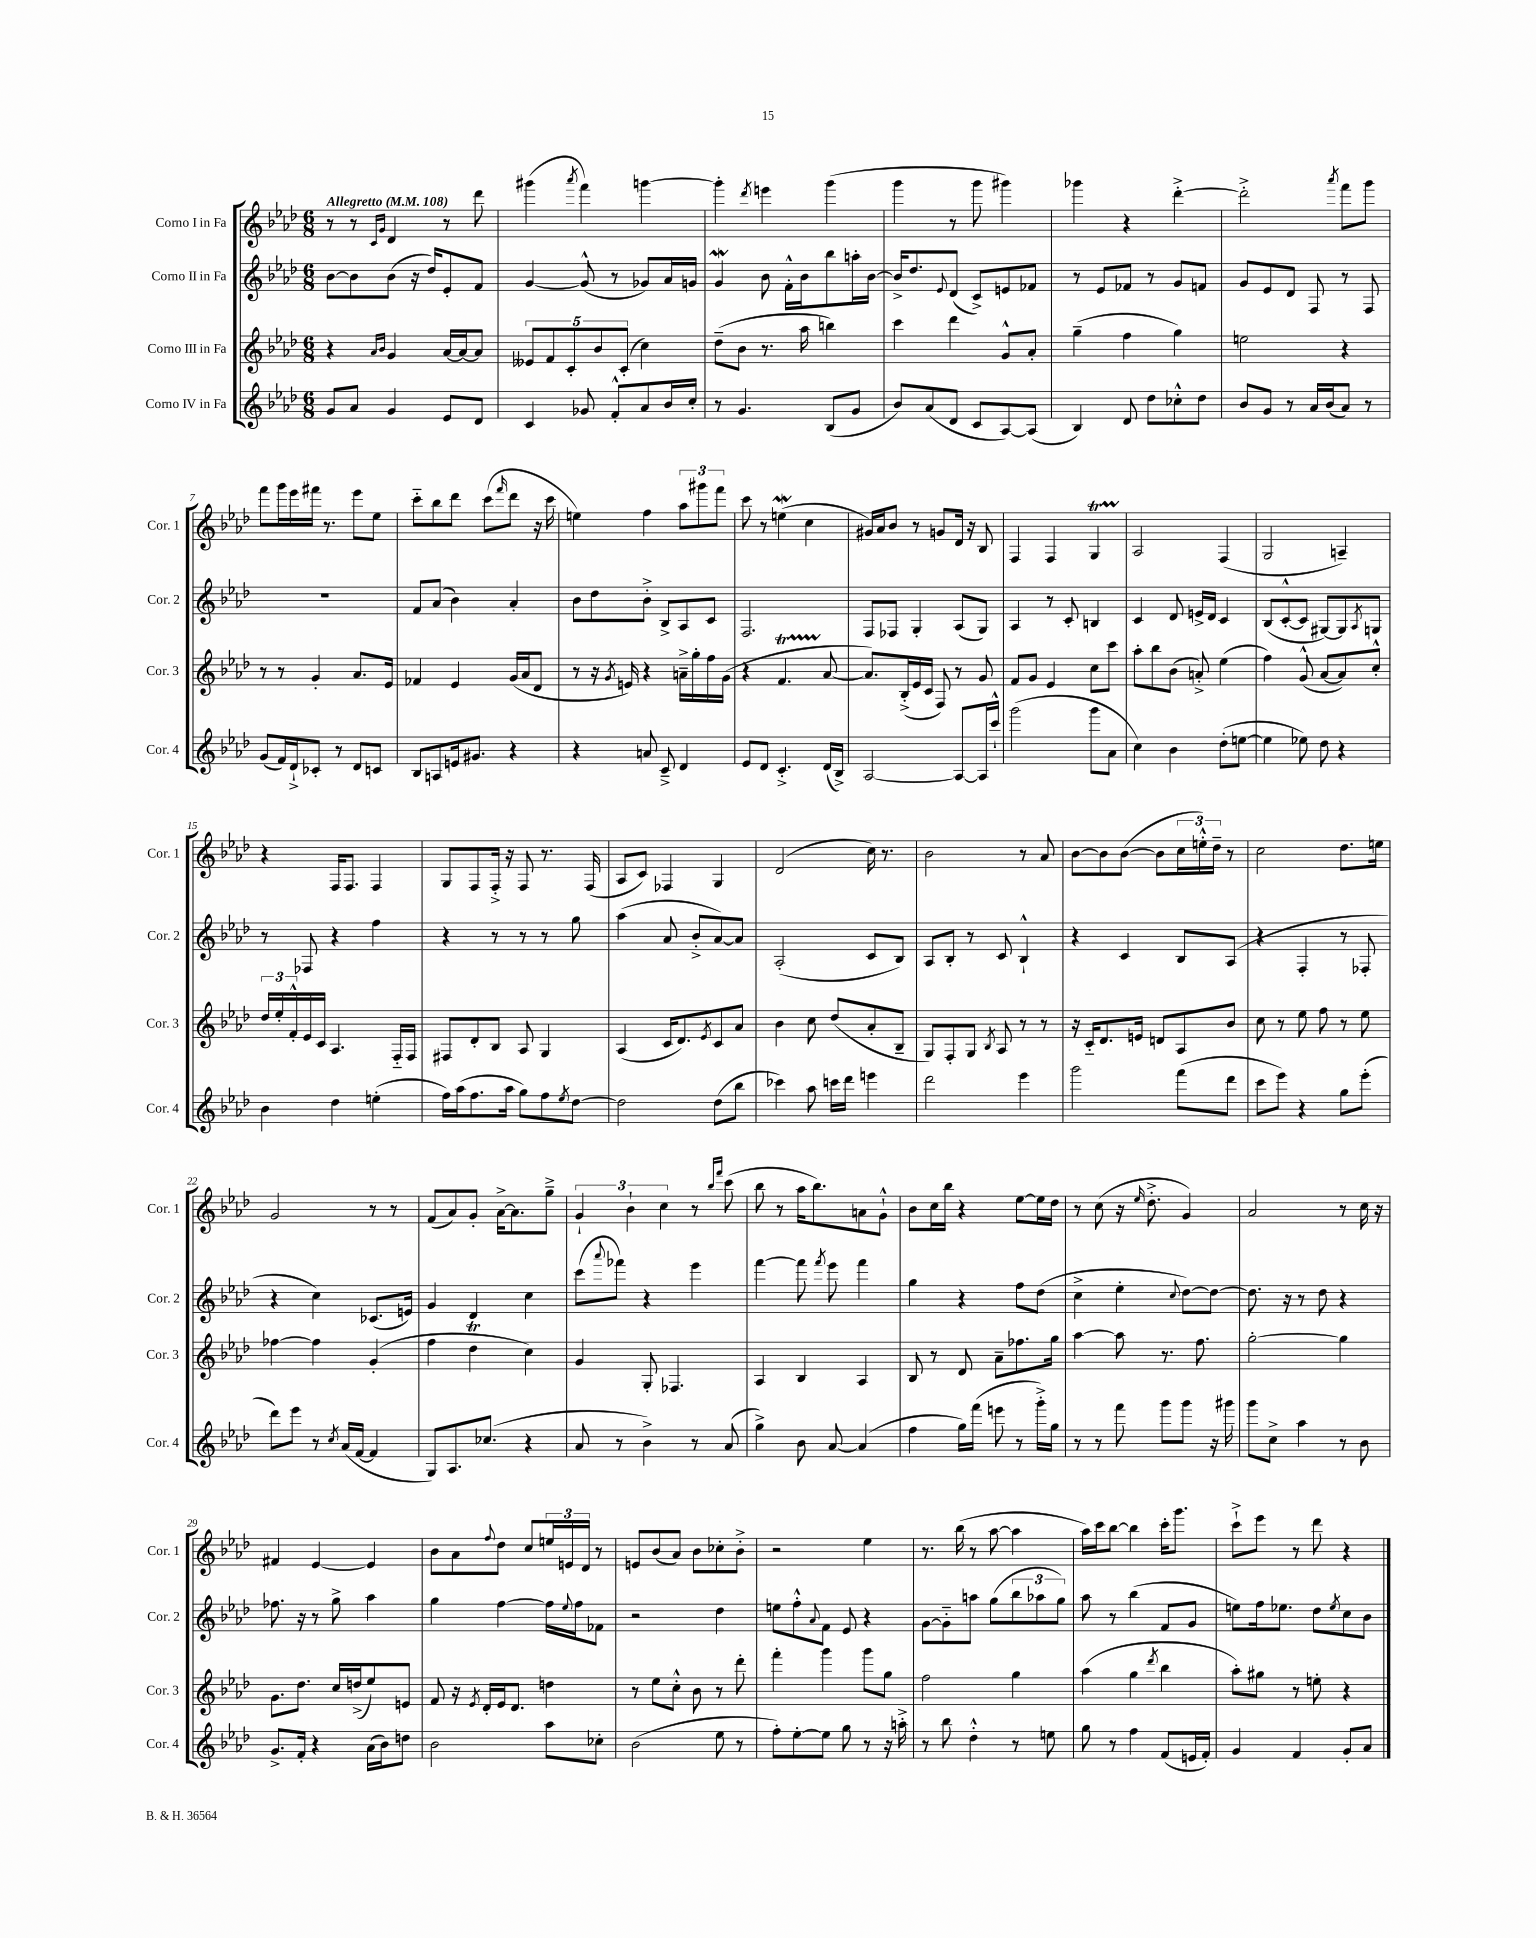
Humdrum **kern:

**kern	**kern	**kern	**kern
*staff4	*staff3	*staff2	*staff1
*clefG2	*clefG2	*clefG2	*clefG2
*k[b-e-a-d-]	*k[b-e-a-d-]	*k[b-e-a-d-]	*k[b-e-a-d-]
*M6/8	*M6/8	*M6/8	*M6/8
*MM108	*MM108	*MM108	*MM108
8g	4r	[8b-	8r
8a-	.	8b-]	8r
.	16qqa-	.	16qqc
.	16qqb-	.	16qqg
4g	4g	(8b-	4d-
.	.	16r	.
.	.	16dd-)	.
8e-	[16a-	8e-'	8r
.	16a-_	.	.
8d-	8a-]	8f	8ddd-
=	=	=	=
4c	10e--	[4g	(4ggg#
.	10f	.	.
.	10c'	.	.
.	.	.	8qaaa-
8g-	.	(8g^^]	4fff)
.	10b-	.	.
8f'^^	.	8r	.
.	(10c'	.	.
8a-	4cc)	8g-)	[4ggg
16b-	.	16a-	.
16cc'	.	16g	.
=	=	=	=
8r	(8dd-~	4g	4ggg']
4.g	8b-	.	.
.	.	.	8qddd-
.	8.r	8b-	4eee
.	.	16f'^^	.
.	16aa-	16b-	.
(8B-	4bb)	8bb-	(4ggg
8g	.	16aa'	.
.	.	[16b-	.
=	=	=	=
8b-)	4ccc	16b-^]	4ggg
.	.	8.dd-	.
(8a-	.	.	.
.	.	8qqe-	.
8d-	4ddd-	(8d-	8r
8c	.	8c^)	8ggg
[8A-)	8g^^	8e	4ggg#)
(8A-]	8a-'	8f-	.
=	=	=	=
4B-)	(4gg~	8r	4ggg-
.	.	8e-	.
8d-	4ff	8f-	4r
8dd-	.	8r	.
8cc-'^^	4gg)	8g	[4ddd-'^
8dd-	.	8f	.
=	=	=	=
8b-	2ee	8g	2ddd-'^]
8g	.	8e-	.
8r	.	8d-	.
16a-	.	8F	.
(16b-	.	.	.
.	.	.	8qaaa-
8a-)	4r	8r	8fff
8r	.	8F	8ggg
=	=	=	=
(8g	8r	2.r	8fff
16f)	8r	.	16ggg
16d-`^	.	.	16eee-
8c-'	4g'	.	16fff#
.	.	.	8.r
8r	.	.	.
8d-	8.a-	.	8eee-
8c	.	.	8ee-
.	16e-	.	.
=	=	=	=
8B-	4f-	8f	8ccc'~
8A	.	(8a-	8bb-
16e	4e-	4b-)	8ddd-
8.g#	.	.	.
.	.	.	(8ccc
.	.	.	16qqfff
4r	(16g	4a-'	8ddd-
.	16a-	.	.
.	8d-	.	16r
.	.	.	16ccc
=	=	=	=
4r	8r	8b-	4ee)
.	16r	8dd-	.
.	8qg	.	.
.	16e)	.	.
8a	4r	8b-'^	4ff
8c~^	.	8B-^	.
4d-	16a~^	8A-	12aa-
.	16gg'	.	.
.	.	.	12ggg#
.	16ff	8c	.
.	.	.	12fff
.	(16g	.	.
=	=	=	=
8e-	4r	2.F	8ccc
8d-	.	.	8r
4.c'^	4.f	.	(4ee
.	.	.	4cc
(16d-	[8a-	.	.
16B-^)	.	.	.
=	=	=	=
[2A-	8.a-])	8F	16g#)
.	.	.	16a-
.	.	8F-	8b-
.	(16B-'^	.	.
.	16e-	4G'	8r
.	16c	.	.
.	8F)	.	8g
8A-_	8r	(8A-	16d-
.	.	.	16r
16A-]	8g	8G)	8B-
16ccc`^^	.	.	.
=	=	=	=
(2ggg	8f	4A-	4F
.	8g	.	.
.	4e-	8r	4F
.	.	8c'	.
8ggg	8cc	4B	4G
8a-	8ccc	.	.
=	=	=	=
4cc)	8aa-'	4c	2A-
.	8bb-	.	.
4b-	(8b-	8d-	.
.	8a'^)	16e^	.
.	.	16d-	.
(8dd-'	(4ee-	4c	(4F
[8ee	.	.	.
=	=	=	=
4ee]	4ff)	(8B-	2G
.	.	[8c'^^	.
8ee-)	(8g^^	8c]	.
8dd-	[8a-	[8G#)	.
4r	8a-])	8G#]	4A~)
.	.	8qA-	.
.	8cc'^^	8G	.
=	=	=	=
4b-	24dd-	8r	4r
.	24ee-'	.	.
.	24f'^^	.	.
.	16e-	8F-	.
.	16c	.	.
4dd-	4.A-	4r	16F
.	.	.	8.F
(4ee'	.	4ff	4F
.	16F'~	.	.
.	16F	.	.
=	=	=	=
16ff)	8F#	4r	8G
(16aa-	.	.	.
8.ff	8d-'	.	8F
.	8B-	8r	16F'^
16aa-	.	.	16r
8gg)	8A-	8r	8F
8ff	4G	8r	8.r
8qee-	.	.	.
[8dd-	.	8gg	.
.	.	.	(16F
=	=	=	=
2dd-]	(4A-	(4aa-	8A-
.	.	.	8c)
.	16c	8a-	4F-
.	8.d-)	.	.
.	.	8b-'^	.
.	8qe-	.	.
(8dd-	8c	[8a-)	4G
8bb-	8a-	8a-]	.
=	=	=	=
4ccc-)	4b-	(2A-'	(2d-
8aa-	8cc	.	.
16ccc	(8dd-	.	.
16ddd-	.	.	.
4eee	8a-'	8c	16cc)
.	.	.	8.r
.	8B-~	8B-)	.
=	=	=	=
2ddd-	8G)	8A-	2b-
.	8F'	8B-'	.
.	8G	8r	.
.	8qB-	.	.
.	8A-	8c	.
4eee-	8r	4B-`^^	8r
.	8r	.	8a-
=	=	=	=
2ggg	16r	4r	[8b-
.	16c'~	.	.
.	8.d-	.	8b-]
.	.	4c	([8b-
.	16e	.	.
.	8d	.	8b-]
(8fff	8A-	8B-	24cc
.	.	.	24ee'^^)
.	.	.	24dd-~
8ddd-	8b-	(8A-	8r
=	=	=	=
8ccc	8cc	4r	2cc
8eee-)	8r	.	.
4r	8ee-	4F'	.
.	8ff	.	.
8gg	8r	8r	8.dd-
(8eee-'	8ee-	8F-'	.
.	.	.	16ee
=	=	=	=
8ddd-)	[4ff-	4r	2g
8eee-	.	.	.
8r	4ff-]	4cc)	.
8qcc	.	.	.
(16a-	.	.	.
[16f	.	.	.
4f]	(4g'	(8.c-	8r
.	.	.	8r
.	.	16e)	.
=	=	=	=
8G)	4ff	4g	(8f
8.A-	.	.	8a-)
.	4dd-	4d-	8g'
(8.cc-	.	.	.
.	.	.	[16a-^
.	.	.	8.a-]
4r	4cc)	4cc	.
.	.	.	8gg~^
=	=	=	=
8a-	4g	(8ccc	6g`
.	.	8qqaaa-	.
8r	.	8fff-)	.
.	.	.	6b-`
4b-^)	8G'	4r	.
.	.	.	6cc
.	4.F-	.	.
8r	.	4eee-	8r
.	.	.	16qqbb-
.	.	.	16qqfff
(8a-	.	.	(8ccc
=	=	=	=
4gg^)	4A-	[4fff	8bb-
.	.	.	8r
8b-	4B-	8fff]	16aa-
.	.	.	8.bb-)
.	.	8qfff	.
[8a-	.	8eee-	.
(4a-]	4A-	4fff	8a
.	.	.	8g`^^
=	=	=	=
4ff	8B-	4gg	8b-
.	8r	.	16cc
.	.	.	16bb-
16gg)	8d-	4r	4r
(16fff	.	.	.
8eee	8a-~	.	.
8r	8.ff-	8ff	[8ee-
16ggg'^)	.	(8dd-	16ee-]
16gg	16gg	.	16dd-
=	=	=	=
8r	[4aa-	4cc^	8r
8r	.	.	(8cc
8fff	8aa-]	4ee-'	16r
.	.	.	16qqee-
.	.	.	8.dd-'^
8ggg	8.r	.	.
.	.	8qqcc	.
8ggg	.	[8dd-)	4g)
.	8.ff	.	.
16r	.	8dd-_	.
16ggg#	.	.	.
=	=	=	=
8ggg	[2gg'	8.dd-]	2a-
8cc^	.	.	.
.	.	16r	.
4aa-	.	8r	.
.	.	8dd-	.
8r	4gg]	4r	8r
8b-	.	.	16cc
.	.	.	16r
=	=	=	=
8.g^	8.g	8.ff-	4f#
16f'	8.dd-	16r	.
4r	.	8r	[4e-
.	16cc	8gg^	.
.	(16dd^	.	.
(16a-	8ee-)	4aa-	4e-]
16b-)	.	.	.
8dd	8e	.	.
=	=	=	=
2b-	8f	4gg	8b-
.	16r	.	8a-
.	8qe-	.	.
.	16d-'	.	.
.	.	.	8qqff
.	16e-	[4ff	8dd-
.	8.d-	.	.
.	.	.	8cc
8aa-	4dd	16ff]	24ee
.	.	.	24e
.	.	8qqee-	.
.	.	16ff	.
.	.	.	24d-
8cc-'	.	8f-	8r
=	=	=	=
(2b-	8r	2r	8e
.	8ee-	.	(8b-
.	8cc'^^	.	8a-)
.	8b-	.	8b-
8ee-	8r	4dd-	8cc-'
8r	8ddd-'	.	8b-'^
=	=	=	=
8ff')	4fff'	8ee	2r
[8ee-'	.	8ff'^^	.
.	.	8qqa-	.
8ee-]	4ggg	8f	.
8gg	.	8e-	.
8r	8ggg	4r	4ee-
16r	8gg	.	.
16aa'^	.	.	.
=	=	=	=
8r	2ff	[8g	8.r
8bb-	.	8g'~]	.
.	.	.	(16bb-
4dd-'^^	.	8aa	8r
.	.	(8gg	[8aa-
8r	4gg	12bb-	4aa-]
.	.	12aa-	.
8ee	.	.	.
.	.	12gg)	.
=	=	=	=
8gg	(4aa-	8aa-	16aa-)
.	.	.	16ccc
8r	.	8r	[8bb-
4ff	4gg	(4bb-	4bb-]
.	8qddd-	.	.
(8f	4bb-	8f	16ccc'
.	.	.	8.ggg
16e	.	8g	.
16f')	.	.	.
=	=	=	=
4g	8aa-')	8ee)	8ccc`^
.	8gg#	16ff	8eee-
.	.	8.ee-	.
4f	8r	.	8r
.	8ee'	8dd-	8ddd-
.	.	8qee-	.
8g'	4r	8cc	4r
8a-	.	8b-	.
==	==	==	==
*-	*-	*-	*-
